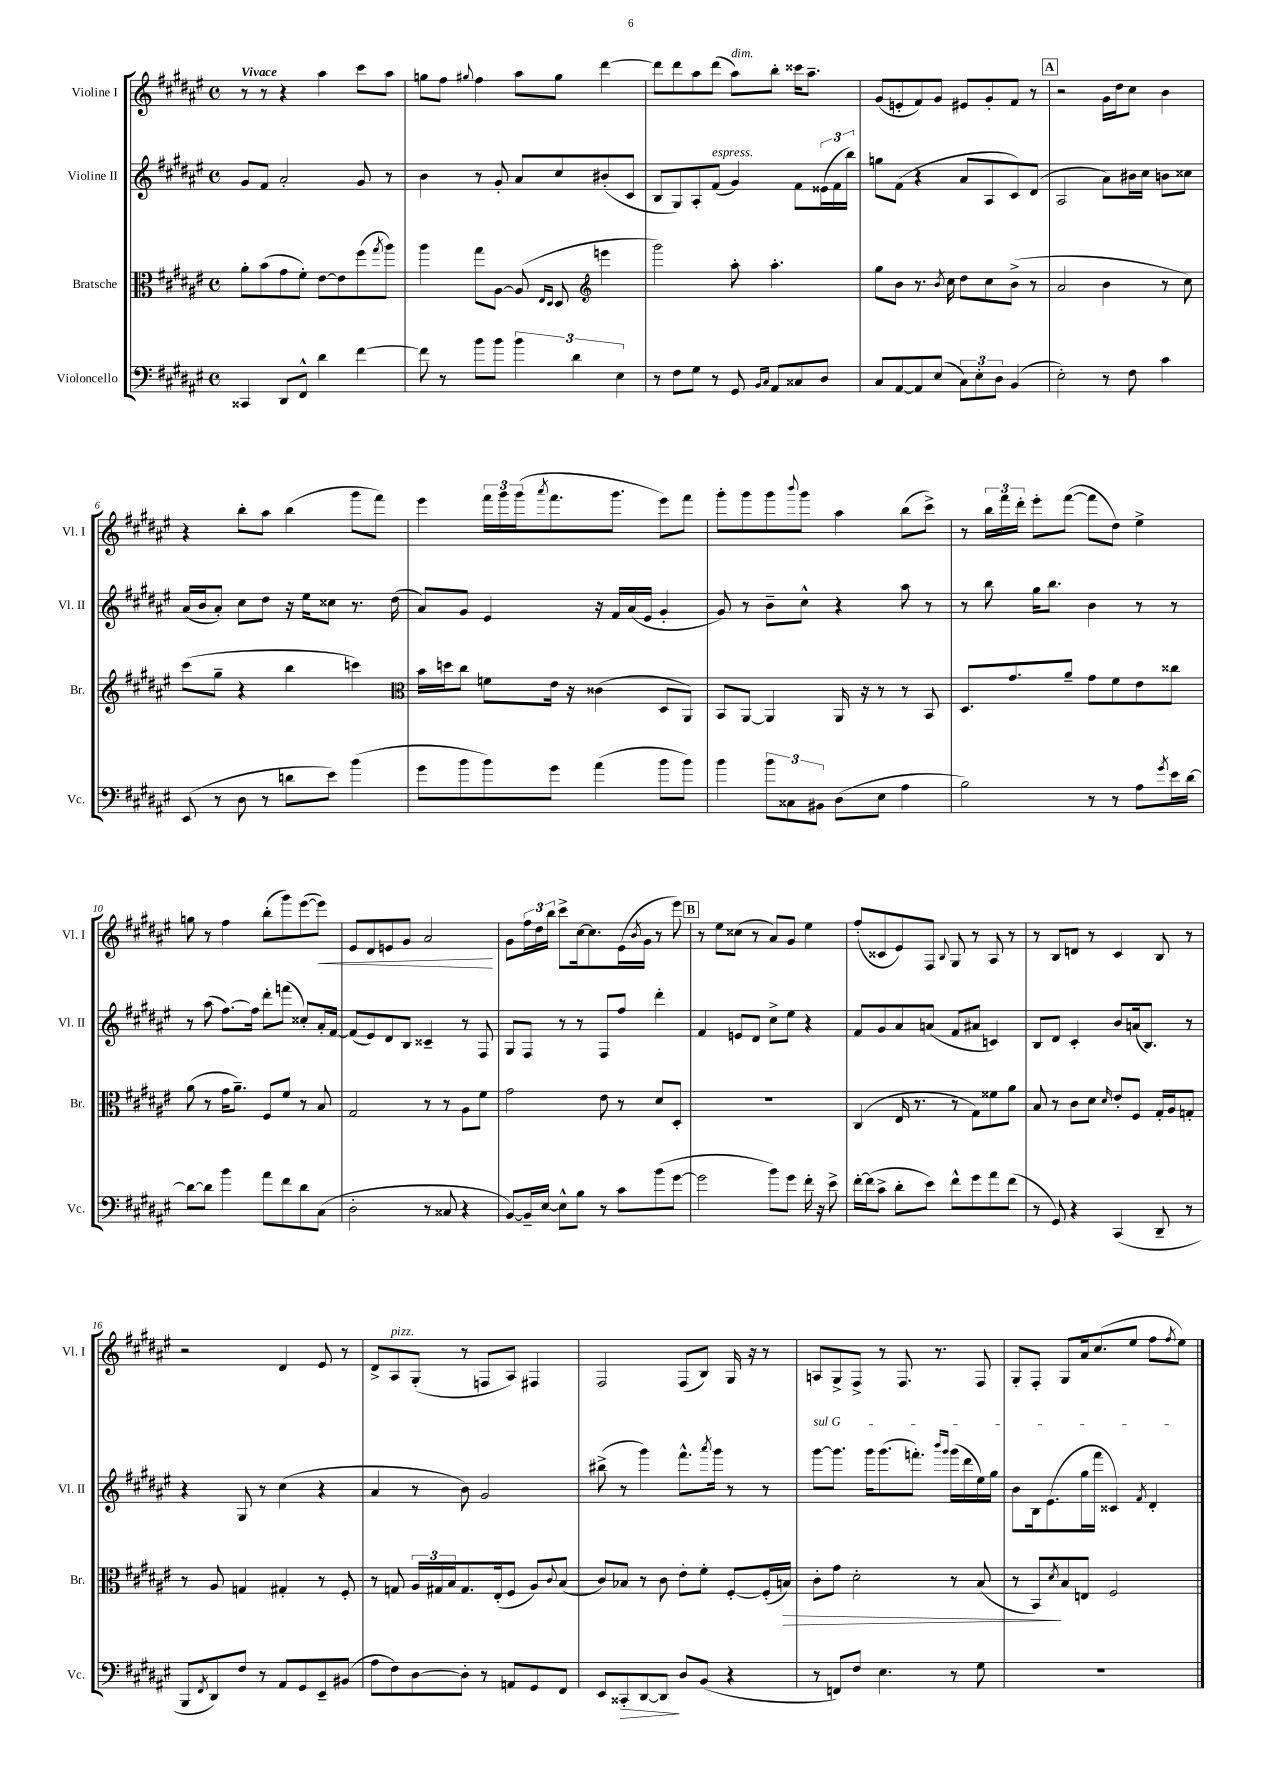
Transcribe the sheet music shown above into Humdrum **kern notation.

**kern	**kern	**kern	**kern
*staff4	*staff3	*staff2	*staff1
*clefF4	*clefC3	*clefG2	*clefG2
*k[f#c#g#d#a#e#]	*k[f#c#g#d#a#e#]	*k[f#c#g#d#a#e#]	*k[f#c#g#d#a#e#]
*M4/4	*M4/4	*M4/4	*M4/4
*met(c)	*met(c)	*met(c)	*met(c)
4CC##	8a#'	8g#	8r
.	(8b	8f#	8r
8DD#	8g#	2a#'	4r
8FF#^^	8f#')	.	.
4d#	[8e#	.	4aa#
.	8e#]	.	.
[4f#	(8ff#	8g#	8ccc#
.	8qgg#	.	.
.	8aa#)	8r	8aa#
=	=	=	=
8f#]	4aa#	4b	8gg
8r	.	.	8ff#
.	.	.	8qqgg#
8b	8gg#	8r	4ff#
8b	[8A#	8g#'	.
6b	(8A#]	8a#	8aa#
.	16qqE#	.	.
.	16qqD#	.	.
.	8D#	8cc#	8gg#
6d#	.	.	.
*	*clefG2	*	*
.	4eee	(8b#'	[4ddd#
6E#	.	.	.
.	.	8c#	.
=	=	=	=
8r	2ggg#)	8B	8ddd#]
8F#	.	8G#)	8ddd#
8G#	.	8A#'	8aa#
8r	.	(8f#	(8ddd#
8GG#	8aa#'	4g#)	8aa#)
16qqBB	.	.	.
16qqC#	.	.	.
8AA#	4.aa#'	.	8bb'
8C##	.	8f#	16ccc##
.	.	.	8.aa#~
8D#	.	(24e##	.
.	.	24f#	.
.	.	24bb)	.
=	=	=	=
8C#	8gg#	8gg	(8g#
[8AA#	8b	(8f#	8e'
8AA#]	8.r	4r	8f#)
(8E#	.	.	8g#
.	8qb	.	.
.	16cc#	.	.
12C#)	8dd#	8a#	8e#
12E#'	.	.	.
.	8cc#	8A#	8g#'
12D#	.	.	.
(4BB	(8b^	8c#)	8f#
.	8r	(8d#	8r
=	=	=	=
2E#')	2a#	2A#	2r
8r	4b	8a#)	16g#
.	.	.	16dd#
8F#	.	16b#	8cc#
.	.	16cc#	.
4c#	8r	8b	4b
.	8cc#)	8cc##	.
=	=	=	=
(8EE#	(8ccc#	(16a#	4r
.	.	16b	.
8r	8gg#~	8a#')	.
8D#	4r	8cc#	8bb'
8r	.	8dd#	8aa#
8d	4bb	16r	(4bb
.	.	16ee#	.
8e#)	.	8cc##	.
(4b	4ccc)	8.r	8ggg#
.	.	.	8fff#)
.	.	(16dd#	.
=	=	=	=
*	*clefC3	*	*
8g#	16b	8a#)	4eee#
.	16dd	.	.
8b	8cc#	8g#	.
8b)	8f	4e#	24fff#
.	.	.	24ggg#
.	.	.	(24ggg#
.	.	.	8qaaa#
8g#	16e#	.	8.fff#
.	16r	.	.
(4a#	(4c##	16r	.
.	.	16f#	8.ggg#
.	.	(16a#	.
.	.	16e#	.
8b	8D#	4g#'	8eee#)
8b)	8AA#)	.	8fff#
=	=	=	=
4b	8BB	8g#)	8ggg#'
.	[8AA#	8r	8ggg#
12b	4AA#]	8b~	8ggg#
12C##	.	.	.
.	.	.	8qqbbb
.	.	8cc#^^	8ggg#
12BB#	.	.	.
(8D#	16AA#	4r	4aa#
.	16r	.	.
8E#	8r	.	.
4A#	8r	8aa#	(8bb
.	8BB	8r	8ccc#^)
=	=	=	=
2B)	8.D#	8r	8r
.	.	8bb	24bb
.	.	.	24fff#
.	8.g#	.	.
.	.	.	24ddd#'
.	.	16gg#	8eee#'
.	.	8.bb	.
.	8a#~	.	([8fff#
8r	8g#	4b	8fff#]
8r	8f#	.	8dd#)
8A#	8e#	8r	4ee#^
8qg#	.	.	.
16e#	8cc##	8r	.
[16d#	.	.	.
=	=	=	=
8d#_	(8a#	8r	8gg
8d#]	8r	(8aa#	8r
4b	16g#	[8.ff#)	4ff#
.	8.a#~)	.	.
.	.	16ff#]	.
8a#	8F#	8ddd#'	(8bb'
8f#	8f#	(8fff	8ggg#)
8d#	8r	8cc##')	([8eee#
(8C#	8B	16a#'	8eee#])
.	.	[16f#	.
=	=	=	=
2D#'	2G#	(8f#]	8e#
.	.	8e#)	8d#
.	.	8d#	8e
.	.	8B	8g#
8r	8r	4c##~	2a#
8C##	8r	.	.
4r	8A#	8r	.
.	8f#	8F#	.
=	=	=	=
[8BB)	2g#	8G#	8g#
16BB~]	.	8F#	24ff#
.	.	.	24dd#
[16E#	.	.	.
.	.	.	24bb
8E#^^]	.	8r	8ccc#^
8B	.	8r	[16cc#
.	.	.	8.cc#]
8r	8e#	8F#	.
8c#	8r	8ff#	(16e#
.	.	.	8qb
.	.	.	16g#
(8b	8d#	4ddd#'	8r
[8g#	8D#'	.	8eee#)
=	=	=	=
2g#]	1r	4f#	8r
.	.	.	8ee#
.	.	8e	(8cc##
.	.	8d#	8r
8b)	.	8cc#^	8a#)
8g#	.	8ee#	8g#
16f#'	.	4r	4ee#
16r	.	.	.
8e#^	.	.	.
=	=	=	=
[16f#'	(4C#	8f#	(8ff#'
(16f#]	.	.	.
8c#^	.	8g#	8c##
8d#'	16E#	8a#	8e#)
.	8.r	.	.
8e#)	.	(8a	8F#
.	.	.	8qqB
8f#^^	8r	8f#	8G#
8g#	8G#)	8a#	8r
8a#	8f##	4c)	8A#
(8f#	8a#	.	8r
=	=	=	=
8r	8B	8B	8r
8GG#)	8r	8d#	8B
4r	8c#	4c#'	8d
.	8d#	.	8r
.	16qqd#	.	.
(4CC#	8e#'	8b	4c#
.	8F#	(16a	.
.	.	8.B)	.
8DD#~	16G#'	.	8B
.	16A#	.	.
8r	8G'	8r	8r
=	=	=	=
8BBB	8r	4r	2r
8qFF#	.	.	.
8DD#)	8A#	.	.
8F#	4G	8G#	.
8r	.	8r	.
8AA#	4G#'	(4cc#	4d#
8GG#	.	.	.
8EE#~	8r	4r	8e#
(8BB#	8F#'	.	8r
=	=	=	=
8A#	8r	4a#	8d#^
8F#)	8G	.	8A#
[8D#	24A#	8r	(8G#'
.	24G#	.	.
.	24B	.	.
8D#']	8.G#	8b)	8r
8r	.	2g#	8F
.	(16E#'	.	.
8AA	8F#	.	8A#)
8GG#	8A#)	.	4F#
.	8qqc#	.	.
8FF#	(8B	.	.
=	=	=	=
8EE#	8c#)	(8bb#^	2F#
8CC##'	8B-	8r	.
[8DD#	8r	4ggg#)	.
8DD#]	8c#	.	.
8D#	8e#'	8.fff#^^	(8F#
(8BB	8f#'	.	8B)
.	.	8qaaa#	.
.	.	16ggg#	.
4r	[8F#'	8r	16G#
.	.	.	16r
.	(16F#']	8r	8r
.	16B)	.	.
=	=	=	=
8r	8c#'	[8ggg#	8A
8FF)	8g#	8.ggg#]	8G#^
8F#	2d#'	.	8F#^
.	.	16ggg#	.
4.E#	.	(8.ggg#	8r
.	.	.	8.F#
.	.	8.fff')	.
.	.	.	8.r
.	.	16qqbbb	.
.	.	16qqggg#	.
8r	8r	(16ggg#	.
.	.	16ddd#	.
8G#	(8B	16ee#)	8F#
.	.	16gg#	.
=	=	=	=
1r	8r	8b	8G#'
.	8BB)	16B	8F#'
.	.	(8.e#	.
.	8qd#	.	.
.	8B	.	8G#
.	8E	16gg#	16a#
.	.	16fff#	(8.cc#
.	2F#	4c##)	.
.	.	.	8ee#
.	.	8qf#	.
.	.	4d#'	8ff#
.	.	.	8qff#
.	.	.	8ee#)
==	==	==	==
*-	*-	*-	*-
